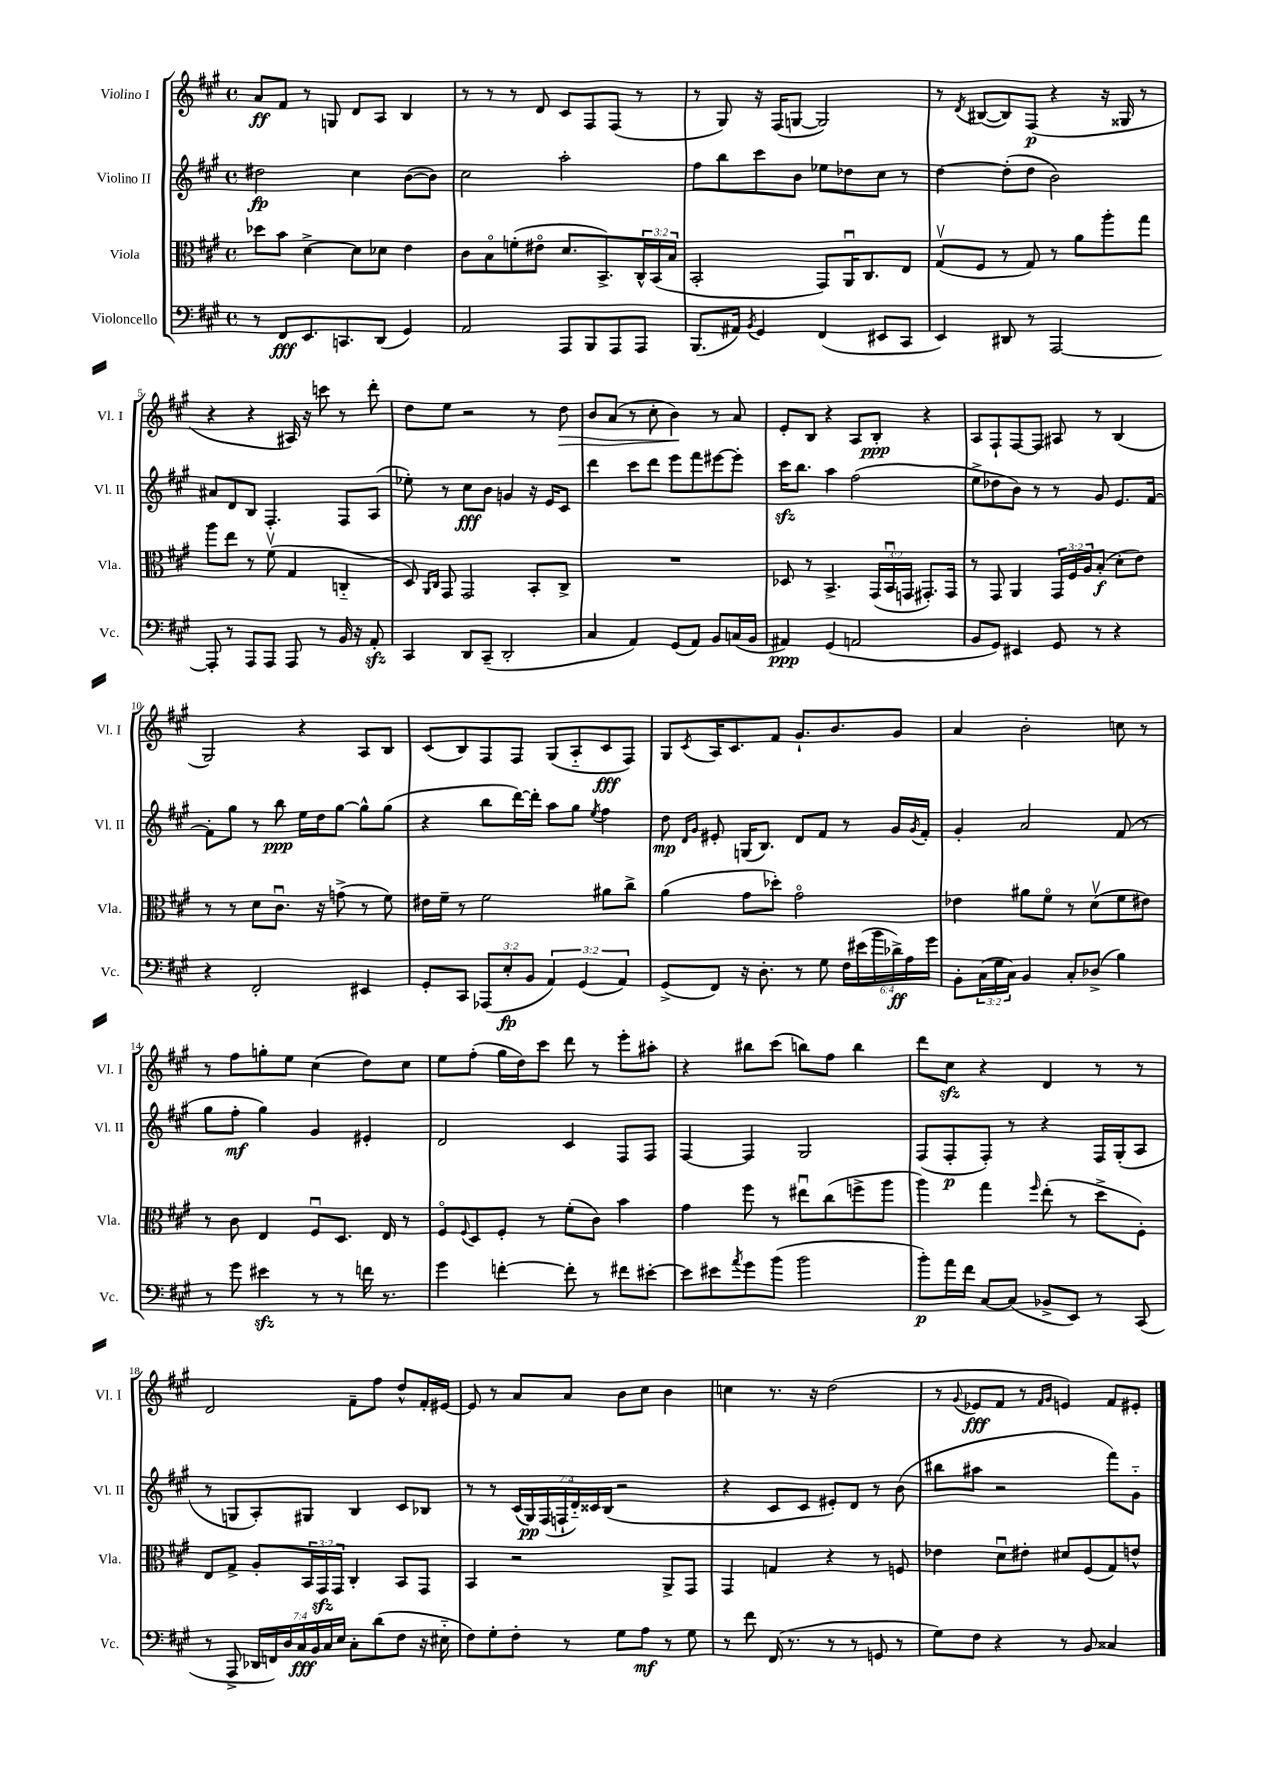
<<
\new StaffGroup <<
\new Staff = "s0" \with { instrumentName = "Violino I" shortInstrumentName = "Vl. I" } {
    \clef treble \key a \major \defaultTimeSignature \time 4/4
    a'8\ff fis'8 r8 g8 d'8 a8 b4 |
    r8 r8 r8 d'8 cis'8 fis8 fis8( r8 |
    r8 gis8) r16 fis16( g8~ g2) |
    r8 \acciaccatura { d'8 } bis8~( bis8) fis8\p( r4 r16 gisis16 r8 |
    r4 r4 ais16) r16 c'''8 r8 d'''8-. |
    d''8 e''8 r2 r8 d''8\> |
    b'8 a'8( r8 cis''8-. b'4\!) r8 a'8 |
    e'8-. b8 r4 a8 b8-.\ppp r4 |
    a8 fis8-! fis8~ fis8 ais8 r8 b4( |
    gis2) r4 a8 b8 |
    cis'8( b8) fis8 fis8 gis8( a8-_ cis'8\fff fis8) |
    gis8 \acciaccatura { cis'8 } a16 cis'8. fis'8 gis'8.-! b'8. gis'8 |
    a'4 b'2-. c''8 r8 |
    r8 fis''8 g''8-. e''8 cis''4( d''8) cis''8 |
    e''8 fis''8-.( gis''16 d''16) cis'''8 d'''8 r8 e'''8-. ais''8-. |
    r4 bis''8 cis'''8( b''8) fis''8 b''4 |
    d'''8 cis''8\sfz r4 d'4 r8 r8 |
    d'2 fis'8-- fis''8 d''8-^ fis'16-. eis'16~ |
    eis'8 r8 a'8 a'8 b'8 cis''8 b'4 |
    c''4 r8. r16 d''2( |
    r8 \appoggiatura { gis'8 } ees'8\fff fis'8 r8 \grace { fis'16 gis'16 } e'4) fis'8 eis'8-. \bar "|." |
}
\new Staff = "s1" \with { instrumentName = "Violino II" shortInstrumentName = "Vl. II" } {
    \clef treble \key a \major \defaultTimeSignature \time 4/4 \override Staff.TupletNumber.text = #tuplet-number::calc-fraction-text
    dis''2\fp cis''4 b'8~( b'8) |
    cis''2 a''2-. |
    fis''8 b''8 cis'''8 b'8 ees''8 des''8 cis''8 r8 |
    d''4~ d''8-.( d''8 b'2) |
    ais'8 d'8 b8 fis4.-. fis8 a8( |
    ees''8-.) r8 cis''8\fff b'8 g'4 r16 e'16 cis'8 |
    d'''4 cis'''8 d'''8 e'''8 fis'''8 eis'''8~ eis'''8-. |
    cis'''16\sfz b''8. a''4 fis''2( |
    e''8-> des''8 b'8) r8 r8 gis'8 e'8. fis'16~ |
    fis'8-. gis''8 r8 b''8\ppp e''16 d''16 gis''8~ gis''8-^ gis''8( |
    r4 b''8 d'''16~) d'''16-. a''8 gis''8 \acciaccatura { e''8 } fis''4 |
    d''8\mp \grace { d'16 gis'16 } eis'8-. g16( b8.) d'8 fis'8 r8 gis'16 \acciaccatura { gis'8 } fis'16-. |
    gis'4-. a'2 fis'8( r8 |
    gis''8 fis''8-.\mf gis''4) gis'4 eis'4-. |
    d'2 cis'4 fis8 fis8 |
    fis4~ fis4 gis2 |
    fis8( fis8-.\p fis8-.) r8 r4 fis16 gis16-.( a8 |
    r8 g8 a8-.) gis8 b4 cis'8 bes8 |
    r8 r8 \tuplet 7/4 { cis'16( gis16\pp) fis16( f16-! d'16-_) cisis'16 b16( } r2 |
    r4 cis'8 cis'8 eis'8-.) d'8 r8 b'8( |
    bis''8 ais''8 r2 fis'''8) gis'8-_ \bar "|." |
}
\new Staff = "s2" \with { instrumentName = "Viola" shortInstrumentName = "Vla." } {
    \clef alto \key a \major \defaultTimeSignature \time 4/4 \override Staff.TupletNumber.text = #tuplet-number::calc-fraction-text
    des''8 b'8 d'4~-> d'8 des'8 e'4 |
    cis'8 b8\flageolet f'8-.( eis'8\flageolet d'8. b,8.->) \tuplet 3/2 { cis16-^ b,16( b16 } |
    b,2-. gis,8) a,16\downbow cis8. e8 |
    gis8\upbow( fis8 r8 gis8) r8 a'8 a''8-. gis''8 |
    a''8 e''8 r8 fis'8\upbow( gis4 c4-_ |
    d8) \grace { a,16 cis16 } gis,8 gis,2 b,8-. cis8-> |
    R1 |
    des8 r8 b,4.-> \tuplet 3/2 { gis,16( b,16\downbow g,16 } gis,8.-.) gis,16 |
    r8 gis,8 a,4 \tuplet 3/2 { gis,16 fis16 a16 } b8-.\f( d'8-. e'8) |
    r8 r8 d'8 cis'8.\downbow r16 g'8->( r8 fis'8) |
    eis'16 fis'16-- r8 fis'2 ais'8 cis''8-> |
    a'4( gis'8 des''8-.) gis'2\flageolet |
    ees'4 ais'8 fis'8\flageolet r8 d'8\upbow( fis'8 eis'8) |
    r8 cis'8 e4 fis8\downbow d8. e16 r8 |
    fis8\flageolet \appoggiatura { fis8 } d8 fis8-. r8 fis'8-.( cis'8) b'4 |
    gis'4 fis''8 r8 eis''8\downbow cis''8( f''8-> a''8 |
    a''4) gis''4 \grace { fis''16 } e''8-.( r8 d''8-> fis8-.) |
    e8 gis8-> a8-. \tuplet 3/2 { b,16 gis,16\sfz gis,16 } cis4-. b,8 gis,8 |
    b,4 r2 a,8-> gis,8 |
    gis,4 g4 r4 r8 f8 |
    ees'4 d'8\downbow eis'8-. dis'8 fis8( gis8) e'8-^ \bar "|." |
}
\new Staff = "s3" \with { instrumentName = "Violoncello" shortInstrumentName = "Vc." } {
    \clef bass \key a \major \defaultTimeSignature \time 4/4 \override Staff.TupletNumber.text = #tuplet-number::calc-fraction-text
    r8 fis,8\fff e,8. c,8. d,8( gis,4) |
    a,2 a,,8 b,,8 a,,8 a,,8 |
    b,,8.( ais,16) \acciaccatura { b,8 } gis,4 fis,4( eis,8 cis,8 |
    e,4) dis,8 r8 a,,2~ |
    a,,8-. r8 a,,8 a,,8 a,,8 r8 b,16 r16 a,8-.\sfz |
    cis,4 d,8 cis,8--( d,2-. |
    cis4 a,4) gis,8( a,8) b,8 c16( b,16 |
    ais,4\ppp) gis,4( a,2 |
    b,8 gis,8) eis,4 gis,8 r8 r4 |
    r4 fis,2-. eis,4 |
    gis,8-. cis,8 \tuplet 3/2 { aes,,8( e8-.\fp b,8 } \tuplet 3/2 { a,4) gis,4( a,4) } |
    gis,8->( fis,8) r16 d8.-. r8 gis8 \tuplet 6/4 { fis16 eis'16( b'16 des'16->\ff) a16 gis'16 } |
    b,8-. \tuplet 3/2 { cis16( gis16 cis16) } b,4 cis8-. des8->( b4) |
    r8 gis'8 eis'4\sfz r8 r8 f'16 r8. |
    gis'4 f'4~-. f'8-. r8 fis'8 eis'8~-. |
    eis'8 eis'8 \acciaccatura { a'8 } gis'8 b'8( b'2 |
    b'8-.\p) a'16 fis'16 cis8~ cis8( bes,8-> e,8) r8 cis,8( |
    r8 a,,8-> \tuplet 7/4 { des,16 f,16) d16 cis16\fff b,16 cis16 e16 } cis8-. d'8( fis8 r16 eis16-_ |
    fis8) gis8-. fis8-. r8 gis8 a8\mf r8 gis8 |
    r8 fis'8 fis,16( r8. r8 r8 g,8 r8 |
    gis8) fis8 r4 r8 b,8 cisis4 \bar "|." |
}
>>
>>
